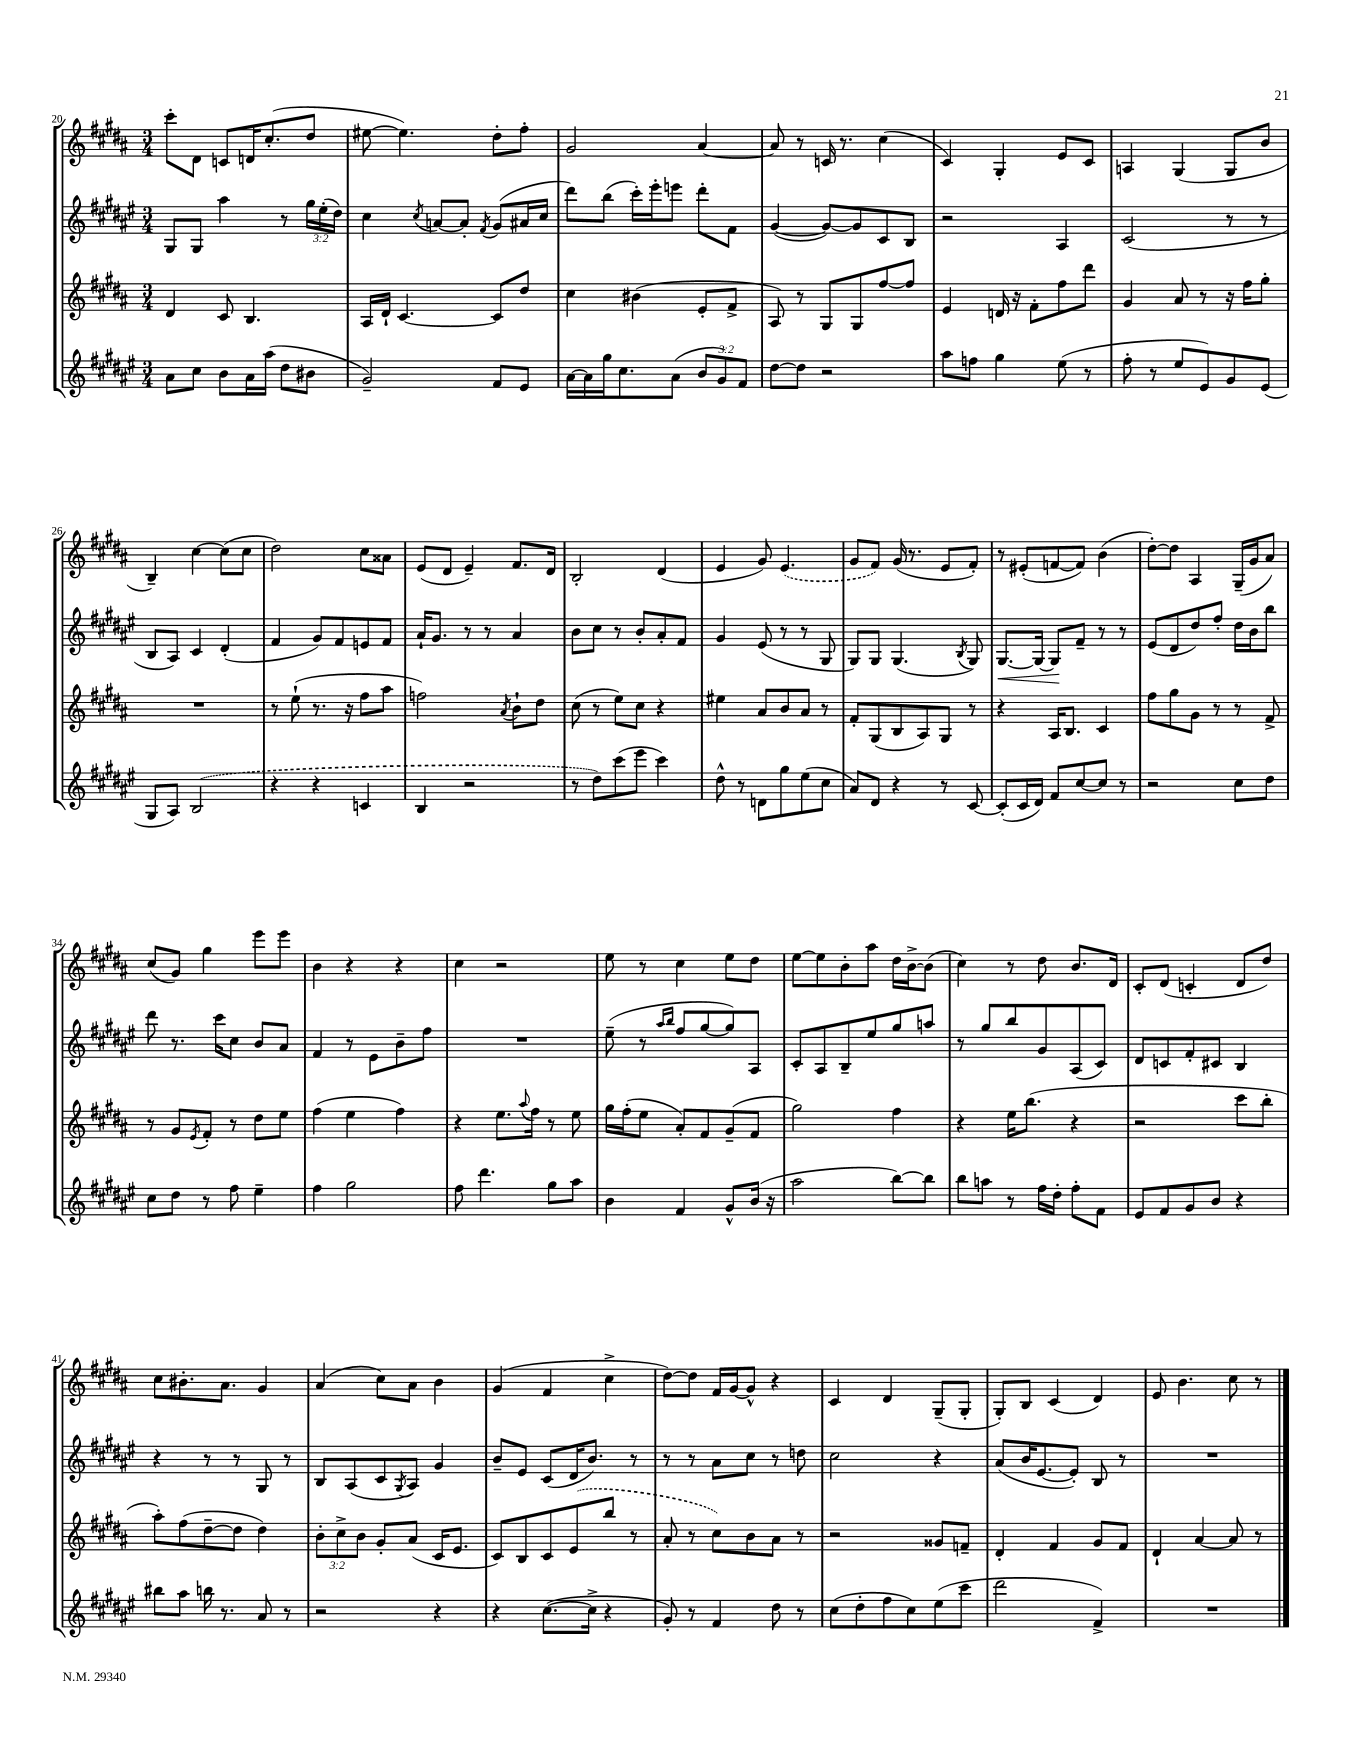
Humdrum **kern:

**kern	**kern	**kern	**kern
*staff4	*staff3	*staff2	*staff1
*clefG2	*clefG2	*clefG2	*clefG2
*k[f#c#g#d#a#e#]	*k[f#c#g#d#a#]	*k[f#c#g#d#a#e#]	*k[f#c#g#d#a#]
*M3/4	*M3/4	*M3/4	*M3/4
8a#\L	4d#/	8G#/L	8ccc#'\L
8cc#\J	.	8G#/J	8d#\J
8b\L	8c#/	4aa#\	8c/L
16a#\L	4.B/	.	16d/K
(16aa#\JJ	.	.	(8.cc#'/
8dd#\L	.	8r	.
8b#\J	.	24gg#\LL	8dd#/J
.	.	(24ee#'\	.
.	.	24dd#\JJ)	.
=	=	=	=
2g#~/)	16A#/LL	4cc#\	[8ee#\
.	16d#`/JJ	.	.
.	[4.c#/	.	4.ee#\])
.	.	8qcc#/	.
.	.	[8a/L	.
.	.	8a'/]J	.
.	.	8qf#/	.
8f#/L	8c#/]L	(8g#/L	8dd#'\L
8e#/J	8dd#/J	16a#/L	8ff#'\J
.	.	16cc#/JJ	.
=	=	=	=
[16a#\LL	4cc#\	8ddd#\L)	2g#/
16a#\]	.	.	.
16gg#\J	.	(8bb\J	.
8.cc#\	.	.	.
.	(4b#\	16ccc#'\LL)	.
.	.	16eee#'\J	.
(8a#\J	.	8eee\J	.
12b/L	8e'/L	8ddd#'\L	[4a#/
12g#/)	.	.	.
.	8f#^/J	8f#\J	.
12f#/J	.	.	.
=	=	=	=
[8dd#\L	8A#/)	([4g#/	8a#/]
8dd#\]J	8r	.	8r
2r	8G#/L	8g#/_L)	16c/
.	.	.	8.r
.	8G#/	8g#/]	.
.	[8ff#/	8c#/	(4cc#\
.	8ff#/]J	8B/J	.
=	=	=	=
8aa#\L	4e/	2r	4c#/)
8ff\J	.	.	.
4gg#\	16d/	.	4G#'/
.	16r	.	.
.	8f#'\L	.	.
(8ee#\	8ff#\	4A#/	8e/L
8r	8ddd#\J	.	8c#/J
=	=	=	=
8ff#'\	4g#/	(2c#/	4A/
8r	.	.	.
8ee#/L	8a#/	.	(4G#/
8e#/)	8r	.	.
8g#/	16r	8r	8G#/L
.	16ff#\LK	.	.
(8e#/J	8gg#'\J	8r	8b/J
=	=	=	=
8G#/L	2.r	8B/L	4B~/)
8A#/J)	.	8A#/J)	.
(2B/	.	4c#/	[4cc#\
.	.	(4d#'/	(8cc#\]L
.	.	.	8cc#\J
=	=	=	=
4r	8r	4f#/	2dd#\)
.	(8ee`\	.	.
4r	8.r	8g#/L)	.
.	.	8f#/	.
.	16r	.	.
4c/	8ff#\L	8e/	8cc#\L
.	8aa#\J	8f#/J	8a##\J
=	=	=	=
4B/	2ff\)	16a#`/LK	(8e/L
.	.	8.g#/J	.
.	.	.	8d#/J
2r	.	8r	4e~/)
.	.	8r	.
.	8qa#/	.	.
.	8b`\L	4a#/	8.f#/L
.	8dd#\J	.	.
.	.	.	16d#/Jk
=	=	=	=
8r	(8cc#\	8b\L	2B'/
8dd#\L)	8r	8cc#\J	.
(8ccc#\	8ee\L)	8r	.
8eee#\J	8cc#\J	8b'/L	.
4ccc#\)	4r	8a#'/	(4d#/
.	.	8f#/J	.
=	=	=	=
8dd#^^\	4ee#\	4g#/	4e/
8r	.	.	.
8d\L	8a#/L	(8e#/	8g#/)
8gg#\	8b/	8r	(4.e/
(8ee#\	8a#/J	8r	.
8cc#\J	8r	8G#/	.
=	=	=	=
8a#/L)	8f#'/L	8G#/L)	8g#/L
8d#/J	(8G#/	8G#/J	8f#/J)
4r	8B/	(4.G#/	(16g#/
.	.	.	8.r
.	8A#/)	.	.
8r	8G#/J	.	8e/L
.	.	8qB/	.
[8c#/	8r	8G#/)	8f#'/J)
=	=	=	=
(8c#'/]L	4r	[8.G#/L	8r
16c#/L	.	.	(8e#'/L
16d#/JJ)	.	16G#/_Jk	.
8f#/L	16A#/LK	8G#/]L	[8f/
.	8.B/J	.	.
[8cc#/	.	8f#~/J	8f/]J)
8cc#/]J	4c#/	8r	(4b\
8r	.	8r	.
=	=	=	=
2r	8ff#\L	(8e#/L	[8dd#'\L)
.	8gg#\	8d#/	8dd#\]J
.	8g#\J	8dd#/)	4A#/
.	8r	8ff#'/J	.
8cc#\L	8r	16dd#\LL	(16G#~/LL
.	.	16b\J	16g#/J
8dd#\J	8f#^/	8bb\J	8a#/J)
=	=	=	=
8cc#\L	8r	8ddd#\	(8cc#/L
8dd#\J	8g#/L	8.r	8g#/J)
.	8qe/	.	.
8r	8f#'/J	.	4gg#\
.	.	16ccc#\LK	.
8ff#\	8r	8cc#\J	.
4ee#~\	8dd#\L	8b/L	8eee\L
.	8ee\J	8a#/J	8eee\J
=	=	=	=
4ff#\	(4ff#\	4f#/	4b\
2gg#\	4ee\	8r	4r
.	.	8e#\L	.
.	4ff#\)	8b~\	4r
.	.	8ff#\J	.
=	=	=	=
8ff#\	4r	2.r	4cc#\
4.ddd#\	.	.	.
.	8.ee\L	.	2r
.	8qqaa#/	.	.
.	16ff#\Jk	.	.
8gg#\L	8r	.	.
8aa#\J	8ee\	.	.
=	=	=	=
4b\	16gg#\LL	(8ee#~\	8ee\
.	(16ff#'\J	.	.
.	8ee\J	8r	8r
.	.	16qqaa#/LL	.
.	.	16qqbb/JJ	.
4f#/	8a#'/L)	8ff#/L	4cc#\
.	8f#/	[8gg#/	.
8g#^^/L	(8g#~/	8gg#/])	8ee\L
(16b/Jk	8f#/J	8A#/J	8dd#\J
16r	.	.	.
=	=	=	=
2aa#\	2gg#\)	8c#'/L	[8ee\L
.	.	8A#/	8ee\]
.	.	8B~/	8b'\
.	.	8ee#/	8aa#\J
[8bb\L)	4ff#\	8gg#/	16dd#\LL
.	.	.	[16b^\J
8bb\]J	.	8aa/J	(8b\]J
=	=	=	=
8bb\L	4r	8r	4cc#\)
8aa\J	.	8gg#/L	.
8r	16ee\LK	8bb/	8r
.	(8.bb\J	.	.
16ff#\LL	.	8g#/	8dd#\
16dd#'\JJ	.	.	.
8ff#'\L	4r	(8A#/	8.b/L
8f#\J	.	8c#/J)	.
.	.	.	16d#/Jk
=	=	=	=
8e#/L	2r	8d#/L	8c#'/L
8f#/	.	8c/	(8d#/J
8g#/	.	8f#'/	4c'/
8b/J	.	8c#/J	.
4r	8ccc#\L	4B/	8d#/L
.	8bb'\J	.	8dd#/J)
=	=	=	=
8bb#\L	8aa#'\L)	4r	8cc#\L
8aa#\J	(8ff#\	.	8.b#'\
16bb\	[8dd#~\	8r	.
8.r	.	.	8.a#\J
.	8dd#\]J	8r	.
8a#/	4dd#\)	8G#/	4g#/
8r	.	8r	.
=	=	=	=
2r	12b'\L	8B/L	(4a#/
.	12cc#^\	.	.
.	.	(8A#/	.
.	12b\J	.	.
.	8g#'/L	8c#/	8cc#\L)
.	.	8qG#/	.
.	(8a#/J	8A#/J)	8a#\J
4r	16c#/LK	4g#/	4b\
.	8.e/J	.	.
=	=	=	=
4r	8c#/L)	8b~/L	(4g#/
.	8B/	8e#/J	.
([8.cc#\L	8c#/	(8c#/L	4f#/
.	(8e/	16d#/K	.
16cc#^\]Jk	.	8.b/J)	.
4r	8bb/J	.	4cc#^\
.	8r	8r	.
=	=	=	=
8g#'/)	8a#'/	8r	[8dd#\L)
8r	8r	8r	8dd#\]J
4f#/	8cc#\L)	8a#\L	16f#/LL
.	.	.	[16g#/J
.	8b\	8cc#\J	8g#^^/]J
8dd#\	8a#\J	8r	4r
8r	8r	8dd\	.
=	=	=	=
(8cc#\L	2r	2cc#\	4c#/
8dd#'\	.	.	.
8ff#\	.	.	4d#/
8cc#\)	.	.	.
(8ee#\	8g##/L	4r	(8G#~/L
8ccc#\J	8f~/J	.	8G#'/J
=	=	=	=
2ddd#\	4d#'/	(8a#/L	8G#'/L)
.	.	16b/K	8B/J
.	.	[8.e#/	.
.	4f#/	.	(4c#/
.	.	8e#'/]J)	.
4f#^/)	8g#/L	8B/	4d#/)
.	8f#/J	8r	.
=	=	=	=
2.r	4d#`/	2.r	8e/
.	.	.	4.b\
.	[4a#/	.	.
.	8a#/]	.	8cc#\
.	8r	.	8r
==	==	==	==
*-	*-	*-	*-
